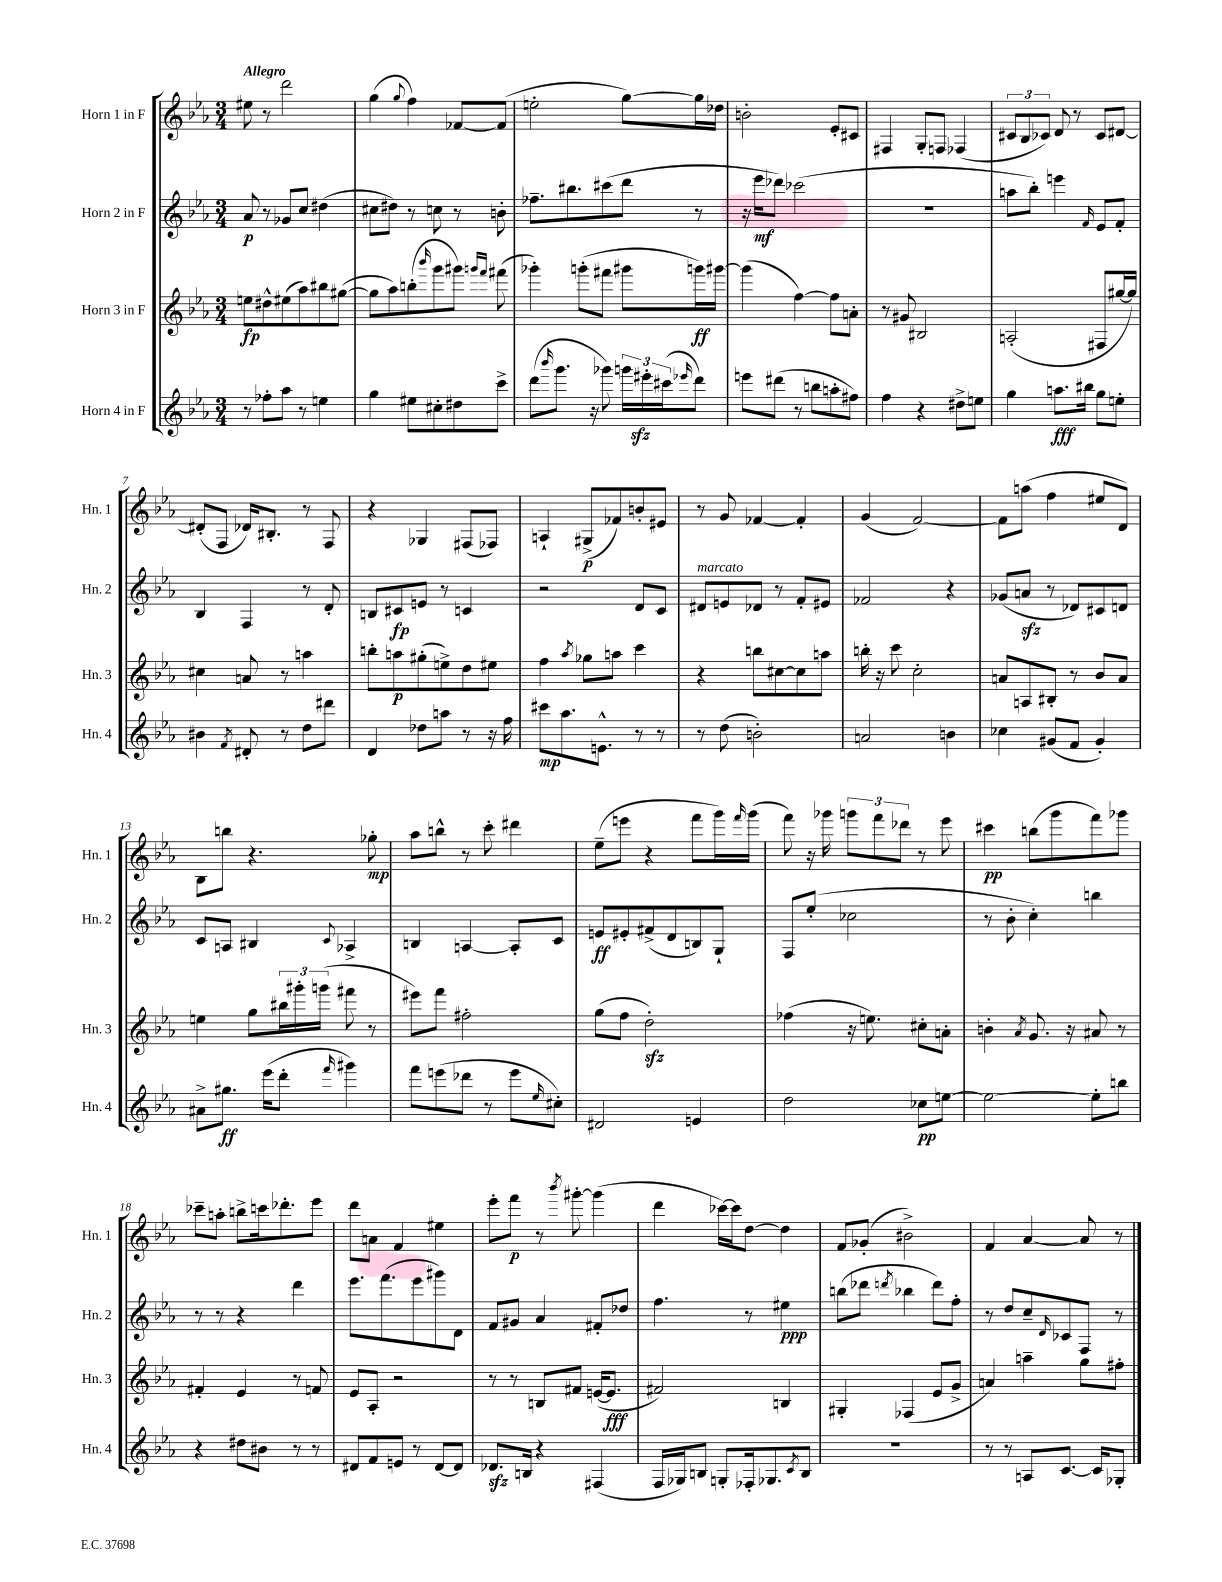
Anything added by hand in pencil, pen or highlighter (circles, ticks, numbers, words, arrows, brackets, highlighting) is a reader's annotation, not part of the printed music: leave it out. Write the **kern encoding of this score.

**kern	**kern	**kern	**kern
*staff4	*staff3	*staff2	*staff1
*clefG2	*clefG2	*clefG2	*clefG2
*k[b-e-a-]	*k[b-e-a-]	*k[b-e-a-]	*k[b-e-a-]
*M3/4	*M3/4	*M3/4	*M3/4
8r	8ee\L	8a-/	8ee#\
8ff-'\L	8dd#^^\	8r	8r
8aa-\J	(8ee#\	8g-/L	2ddd\
8r	8aa-\)	8cc/J	.
4ee\	8bb#\	(4dd#\	.
.	([8gg#\J	.	.
=	=	=	=
4gg\	8gg#\]L	8cc#\L	(4gg\
.	8aa-\)	8dd#\J)	.
.	.	.	8qqgg/
8ee#\L	(8bb'\	8r	4ff\)
.	16qqbbb-/	.	.
8cc#'\	8ggg\	8cc\	.
8dd#\	8ggg#\J)	8r	[8f-/L
.	16qqggg/LL	.	.
.	16qqfff/JJ	.	.
8ccc^\J	(8fff#\	8b'\	(8f-/]J
=	=	=	=
(8ddd\L	4ggg-'\)	8.ff-~\L	2ee'\
16qqbbb-/	.	.	.
8.ggg\J	.	.	.
.	.	8.bb#\	.
.	(8ggg'\L	.	.
16r	.	.	.
8ggg-\)	8fff#\J	(8ccc#\	.
24ggg\LL	8ggg#\L	8ddd\J	[8gg\L)
24eee#'\	.	.	.
(24ccc#\J	.	.	.
16qqeee-/	.	.	.
8ddd\J)	16ggg\L)	8r	16gg\]L
.	[16ggg#\JJ	.	16dd-\JJ
=	=	=	=
8eee\L	(4ggg#\]	16r	2b'\
.	.	16eee-\LK	.
(8ddd#\J	.	8ddd-\J)	.
8r	[4ff\)	(2ccc-\	.
8bb\L	.	.	.
8aa'\	8ff\]L	.	8e-'/L
8ff#\J)	8a'\J	.	8c#/J
=	=	=	=
4ff\	8r	2.r	4F#/
.	8g#/	.	.
4r	2B#/	.	8G'/L
.	.	.	8F/J
8dd#^\L	.	.	(4F-/
8ee\J	.	.	.
=	=	=	=
4gg\	(2A'/	8aa\L	12c#/L
.	.	.	12B-/
.	.	8bb-'\J)	.
.	.	.	12c-/J)
8.aa\L	.	4eee\	8d/
.	.	.	8r
16bb#\Jk	.	.	.
.	.	16qqf/	.
8gg\L	8F#/L	8e-/L	8c-/L
8ee'\J	[16gg#/L	8f'/J	[8d#/J
.	16gg#/]JJ)	.	.
=	=	=	=
4b#\	4cc#\	4B-/	(8d#'/]L
.	.	.	8F/J
8qf/	.	.	.
8d#'/	8a/	4F/	16d-/LK)
.	.	.	8.B#'/J
8r	8r	.	.
8dd\L	4aa\	8r	8r
8ddd#\J	.	8d'/	8F/
=	=	=	=
4d/	8bb'\L	8B/L	4r
.	8aa\	8c#/	.
8dd-\L	(8gg#'\	8e/J	4G-/
8aa\J	8ee^\)	8r	.
8r	8dd\	4c/	(8F#/L
16r	8ee#\J	.	8F-/J)
16ff\	.	.	.
=	=	=	=
8ccc#\L	4ff\	2r	4A`/
8.aa-\	.	.	.
.	8qaa-/	.	.
.	8gg-\L	.	(8G#^/L
8.e^^\J	.	.	.
.	8aa\J	.	8f-/)
8r	4ccc\	8d/L	8b'/
8r	.	8c/J	8e#/J
=	=	=	=
8r	4r	8d#/L	8r
(8dd\	.	8e/	8g/
2b'\)	8bb\L	8d-/J	[4f-/
.	[8cc#\	8r	.
.	8cc#\]	8f'/L	4f-'/]
.	8aa\J	8e#/J	.
=	=	=	=
2a/	16bb'\	2f-/	(4g/
.	16r	.	.
.	8ccc\	.	.
.	2cc'\	.	[2f/)
4b\	.	4r	.
=	=	=	=
4cc-\	8a/L	(8g-/L	8f\]L
.	8A/	8a/J	(8aa\J
(8g#/L	8B#'/J	8r	4ff\
8f/J	8r	8d-/L)	.
4g#'/)	8b-/L	8c#/	8ee#/L
.	8a/J	8d/J	8d/J)
=	=	=	=
8a#^\L	4ee\	8c/L	8B-\L
8.gg#\J	.	8A/J	8bb\J
.	8gg\L	4B#/	4.r
(16eee-\LK	.	.	.
8ddd'\J	24bb#\L	.	.
.	24ggg#'\	.	.
.	(24ggg\JJ	.	.
16qqfff/	.	8qqc/	.
4ggg#\)	8fff#\	4A-^/	.
.	8r	.	8gg-'\
=	=	=	=
8fff\L	8eee#\L)	4B/	8aa-\L
(8eee\	8fff\J	.	8bb^^\J
8ddd-\J	2ff#'\	[4A/	8r
8r	.	.	8ccc'\
8eee\L	.	8A'/]L	4ddd#\
16qqee-/	.	.	.
8cc#'\J)	.	8c/J	.
=	=	=	=
2d#/	(8gg\L	8e/L	(8ee-~\L
.	8ff\J	8e#'/	8eee\J
.	2dd'\)	(8f#^/	4r
.	.	8d/	.
4e/	.	8B/)	8fff\L
.	.	8G`/J	16ggg\L)
.	.	.	16qqfff/
.	.	.	(16ggg\JJ
=	=	=	=
2dd\	(4ff-\	8F/L	8fff\)
.	.	(8ee-'/J	16r
.	.	.	16ggg-\
.	16r	2cc-\	12ggg\L
.	8.ee\)	.	.
.	.	.	12fff\
.	.	.	12ddd-\J
8cc-\L	8cc#'\L	.	8r
[8ee\J	8a'\J	.	8eee-\
=	=	=	=
2ee\_	4b'\	8r	4ccc#\
.	.	8b-'\	.
.	8qa-/	.	.
.	8.g/	4cc'\)	(8bb\L
.	.	.	8ggg\
.	16r	.	.
8ee'\]L	8a#/	4bb\	8fff\)
8bb\J	8r	.	8ggg-\J
=	=	=	=
4r	4f#'/	8r	8ccc-~\L
.	.	8r	8aa'\J
8dd#\L	4e-/	4r	8bb^\L
8b#\J	.	.	16ccc\k
.	.	.	8.ddd-'\
8r	8r	4ddd\	.
8r	8f/	.	8eee-\J
=	=	=	=
8d#/L	8e-/L	8.eee-\L	8ddd\L
8f/	8A-'/J	.	8a\J
.	.	(8.fff\	.
8e/J	2r	.	4f/
8r	.	8eee-\	.
[8d#/L	.	8ggg#\)	4ee#\
8d#/]J	.	8d\J	.
=	=	=	=
8.d-/L	8r	8f/L	8eee-'\L
.	8r	8g#/J	8fff\J
16B/Jk	.	.	.
4r	8B/L	4a-/	8r
.	.	.	8qbbb-/
.	8f#/J	.	[8ggg#'\
(4F#/	([16e/LK	8f#'/L	(4ggg#\]
.	8.e/]J	.	.
.	.	8dd-/J	.
=	=	=	=
16F/LL	2f#/)	4.ff\	4ddd\
16G-/J)	.	.	.
8B/J	.	.	.
8G'/L	.	.	[16ccc-\LL)
.	.	.	16ccc-\]J
16F-'/k	.	8r	[8dd\J
8.G-/	.	.	.
.	4B/	4ee#\	4dd\]
8qc/	.	.	.
8B/J	.	.	.
=	=	=	=
2.r	4G#'/	(8bb\L	8f/L
.	.	8ddd-\J	(8g-'/J
.	.	8qddd/	.
.	(4F-/	4bb-\	2b#^\)
.	8e-/L	8ddd\L)	.
.	8g^/J	8ff'\J	.
=	=	=	=
8r	4a/)	8r	4f/
8r	.	8dd/L	.
8A/L	4aa~\	8cc~/	[4a-/
.	.	16qqd/	.
[8.c/J	.	8c-/	.
.	8gg\L	8F/J	8a-/]
16c/]LK	.	.	.
8G-'/J	8ff#'\J	8r	8r
==	==	==	==
*-	*-	*-	*-
